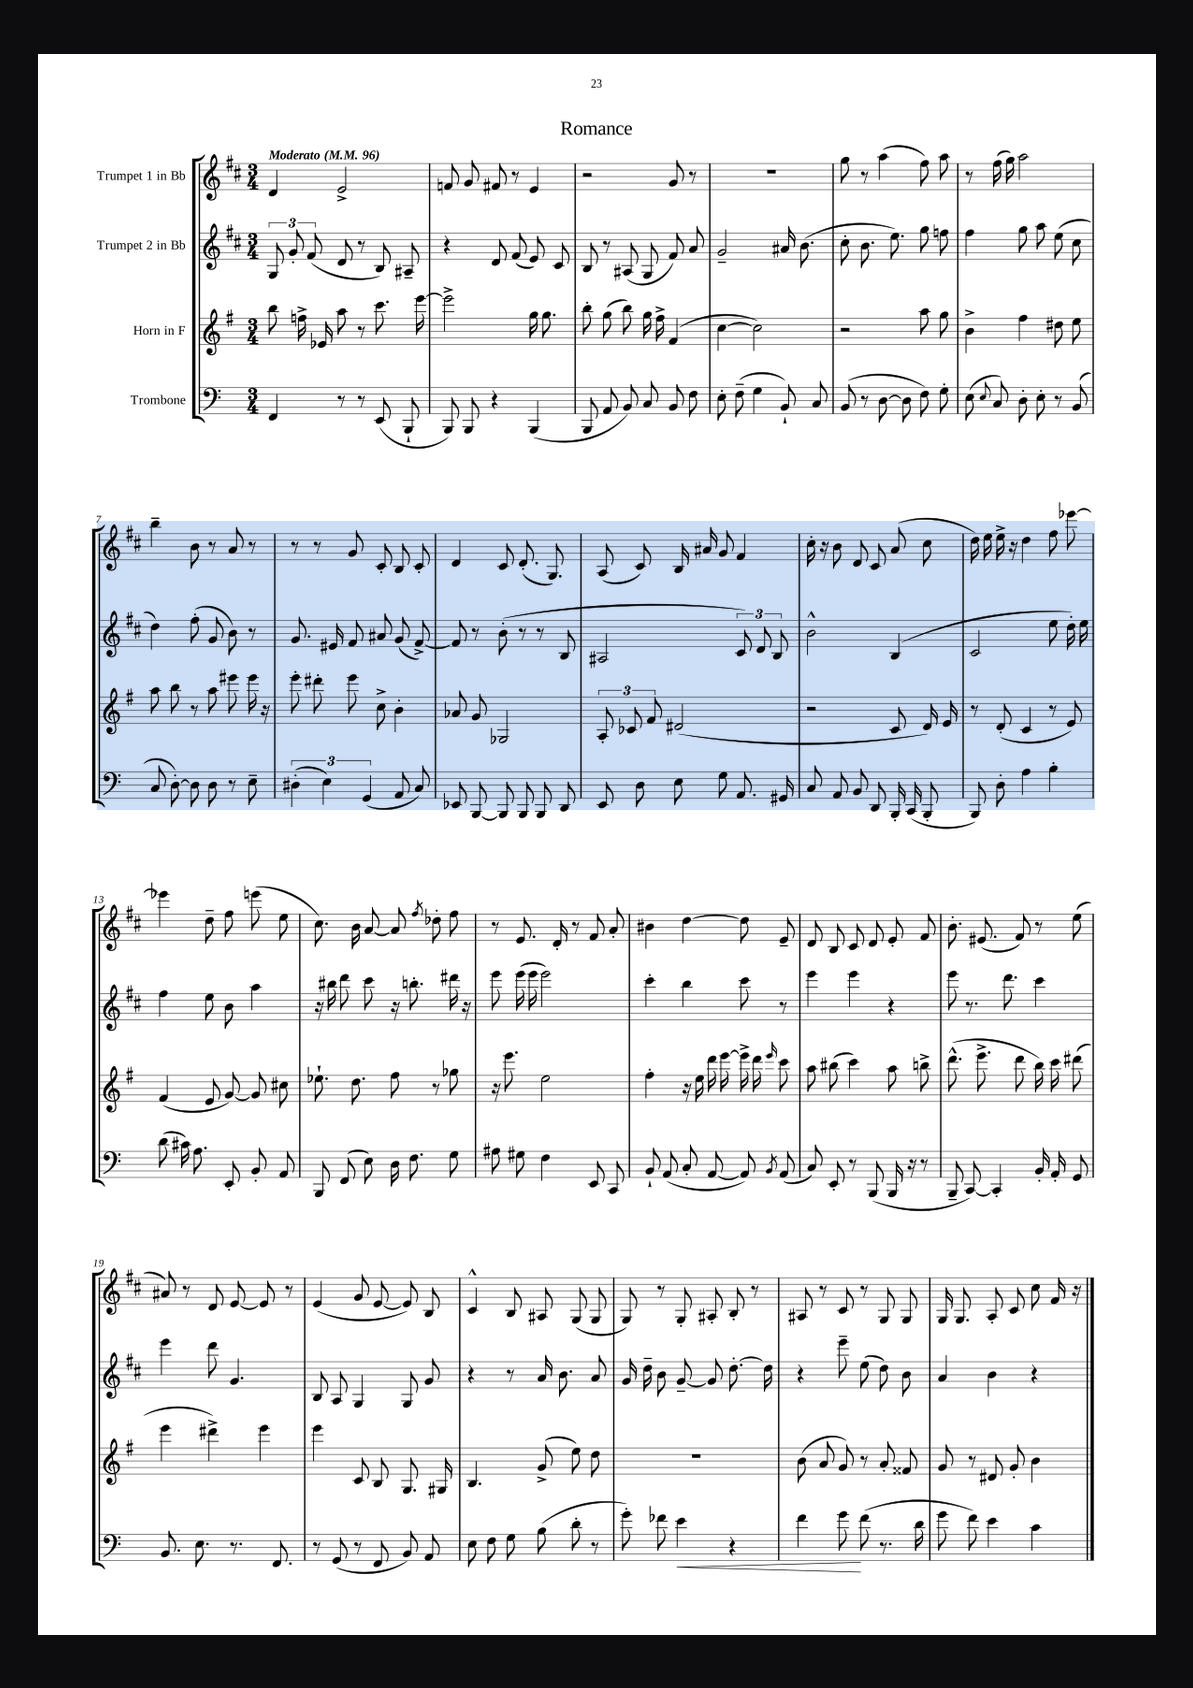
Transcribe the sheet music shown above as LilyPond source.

\header { title = "Romance" }
<<
\new StaffGroup <<
\new Staff = "s0" \with { instrumentName = "Trumpet 1 in Bb" } {
    \clef treble \key d \major \numericTimeSignature \time 3/4 \tempo "Moderato" 4 = 96
    \autoBeamOff d'4 e'2-> |
    f'8 g'8 fis'8 r8 e'4 |
    r2 g'8 r8 |
    R2. |
    g''8 r8 a''4( fis''8) a''8 |
    r8 fis''16( g''16) a''2 |
    b''4-- b'8 r8 a'8 r8 |
    r8 r8 g'8 cis'8-. b8 cis'8-. |
    d'4 cis'8 d'8.-.( g8.) |
    a8( cis'8) b16 ais'16 g'8 fis'4 |
    cis''16-. r16 b'8 d'8 cis'8 a'8( cis''8 |
    d''16) e''16 e''16-> r16 d''4 fis''8 ees'''8~ |
    ees'''4 d''8-- fis''8 e'''8( e''8 |
    cis''8.) b'16 a'8~ a'8 \acciaccatura { fis''8 } des''8-. fis''8 |
    r8 e'8. d'16-. r8 fis'8 a'8-. |
    bis'4 d''4~ d''8 e'8-- |
    d'8 b8 cis'8 d'8 e'8-. fis'8 |
    b'8.-. eis'8.( fis'8) r8 e''8( |
    ais'8) r8 d'8 e'8~ e'8 r8 |
    e'4( g'8 e'8~ e'8) b8 |
    cis'4-^ b8 ais8 g8( g8 |
    g8) r8 g8-. ais8-. b8-. r8 |
    ais8 r8 cis'8 r8 g8 g8 |
    g16 g8. a8-. cis'8 cis''8 fis'16 r16 \bar "|." |
}
\new Staff = "s1" \with { instrumentName = "Trumpet 2 in Bb" } {
    \clef treble \key d \major \numericTimeSignature \time 3/4
    \autoBeamOff \tuplet 3/2 { g8 g'8-. fis'8( } d'8 r8 b8) ais8-- |
    r4 d'8 fis'8( e'8) cis'8 |
    b8 r8 ais8( g8 fis'8) a'8 |
    g'2-- ais'16 b'8.( |
    cis''8-. b'8. e''8.) g''8 f''8 |
    fis''4 g''8 a''8 e''8( cis''8 |
    d''4) fis''8-.( g'8 b'8) r8 |
    g'8. eis'16 fis'8 ais'8 g'8( fis'8~->) |
    fis'8 r8 b'8-.( r8 r8 b8 |
    ais2 \tuplet 3/2 { cis'8) d'8 b8 } |
    b'2-^ b4( |
    cis'2 e''8 d''16-.) e''16 |
    fis''4 e''8 b'8 a''4 |
    r16 bis''16 d'''8 cis'''8 r16 b''8.-. dis'''16 r16 |
    e'''8 e'''16( e'''16 e'''2) |
    cis'''4-. b''4 cis'''8 r8 |
    e'''4 e'''4 r4 |
    e'''8 r8. d'''8. cis'''4 |
    e'''4 d'''8 g'4. |
    b8 a8 g4 g8 g'8 |
    r4 r8 a'16 b'8. a'8 |
    g'16 d''16-- b'8 g'8~-- g'8 d''8.~-. d''16 |
    r4 e'''8-- e''8( d''8) b'8 |
    a'4 b'4 r4 \bar "|." |
}
\new Staff = "s2" \with { instrumentName = "Horn in F" } {
    \clef treble \key g \major \numericTimeSignature \time 3/4
    \autoBeamOff b''8 f''16-> ees'16 a''8 r8 c'''8. e'''16~ |
    e'''2-> g''16 g''8. |
    b''8-. g''8( b''8) g''16 fis''16-> fis'4( |
    c''4~ c''2) |
    r2 a''8 g''8 |
    b'4-> fis''4 dis''8 e''8 |
    a''8 b''8 r8 a''8 eis'''8 eis'''16 r16 |
    e'''8-. dis'''8-. e'''8 c''8-> b'4-. |
    aes'8 g'8 ges2 |
    \tuplet 3/2 { a8-. ces'8 fis'8 } dis'2( |
    r2 c'8 d'16) e'16 |
    r8 d'8-.( c'4 r8 e'8) |
    fis'4( e'8 g'8~) g'8 cis''8 |
    ees''8.-! d''8. fis''8 r8 ges''8 |
    r16 e'''8. e''2 |
    fis''4-. r16 e''16 d'''16 e'''16~ e'''16-> d'''16 \grace { e'''16 } c'''8 |
    a''8 bis''8( c'''4) a''8 b''8-> |
    d'''8.-^( e'''8.-> d'''8 b''16) c'''16 dis'''8( |
    e'''4 dis'''4->) e'''4 |
    e'''4 c'8 b8 g8. gis16 |
    b4. g'8->( e''8) d''8 |
    R2. |
    b'8( a'8 g'8) r8 a'8-. fisis'8 |
    g'8 r8 dis'8 g'8-. b'4 \bar "|." |
}
\new Staff = "s3" \with { instrumentName = "Trombone" } {
    \clef bass \key c \major \numericTimeSignature \time 3/4
    \autoBeamOff f,4 r8 r8 e,8( b,,8-! |
    b,,8) b,,8 r4 b,,4( |
    b,,8 a,8 b,8) c8 b,8 f8 |
    e8-. f8--( g4 b,8-!) c8 |
    b,8( r8 d8~ d8 f8) g8-. |
    e8( \appoggiatura { e8 } c8) d8-. e8-. r8 b,8( |
    c8 d8~-.) d8 d8 r8 e8-- |
    \tuplet 3/2 { dis4-.( e4) g,4( } a,8 c8) |
    ees,8 b,,8~ b,,8 b,,8 b,,8 d,8 |
    e,8 d8 e8 g8 a,8. gis,16 |
    c8 a,8 b,8 d,8 b,,16-. c,16( b,,8-. |
    b,,8) d8-. a4 b4-. |
    d'8( cis'16) a8. e,8-. b,8-. a,8 |
    b,,8 f,8( e8) d16 f8. g8 |
    ais8 gis8 f4 e,8 c,8 |
    b,8-! a,8( c8-. a,8~ a,8) \acciaccatura { b,8 } a,8( |
    c8) e,8-. r8 b,,8( b,,16 r16 r8 |
    b,,8-- c,8~) c,4-. b,16-. a,16-. g,8 |
    b,8. e8. r8. f,8. |
    r8 g,8( r8 f,8 b,8) a,8 |
    e8 f8 g8 b8( d'8-. r8 |
    g'8-.) fes'8 e'4\< r4 |
    f'4 g'8\! f'8( r8. d'16 |
    g'8 f'8) e'4 c'4 \bar "|." |
}
>>
>>
